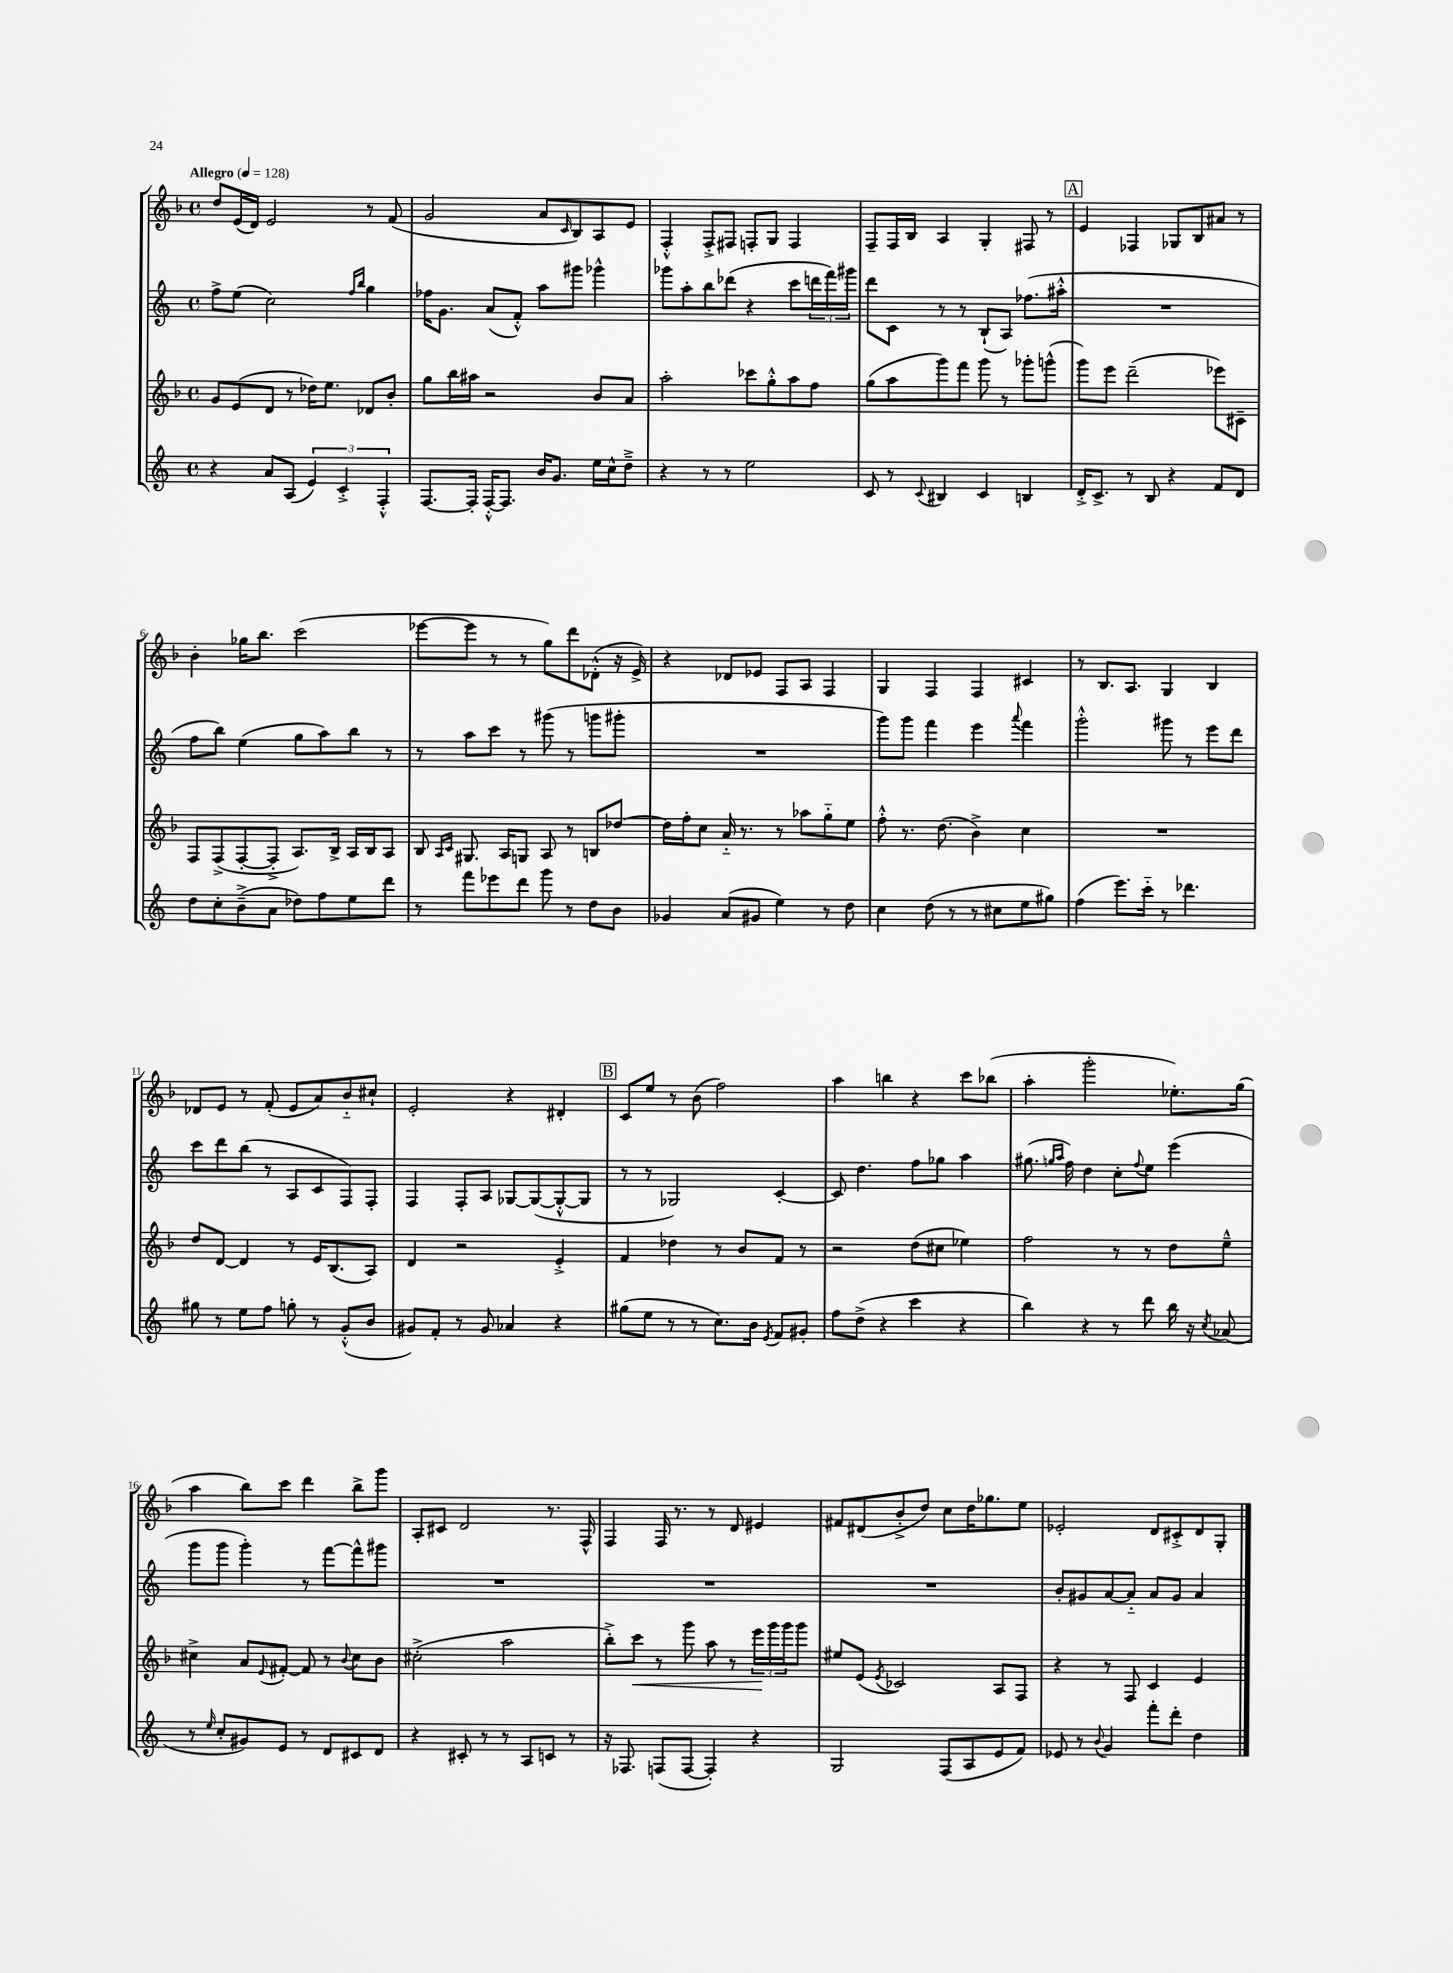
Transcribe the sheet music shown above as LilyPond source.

<<
\new StaffGroup <<
\new Staff = "s0" {
    \clef treble \key f \major \defaultTimeSignature \time 4/4 \tempo "Allegro" 4 = 128
    d''8 e'16( d'16) e'2 r8 f'8( |
    g'2 a'8 \grace { c'16 } bes8) a8 e'8 |
    f4-.-^ f8-.-> fis8 f8-. g8 f4 |
    f8-- f16 bes16 a4 g4-. fis8 r8 |
    \mark \markup { \box "A" } e'4 fes4 ges8 bes8 ais'8 r8 |
    bes'4-. ges''16 bes''8. c'''2( |
    ees'''8~ ees'''8 r8 r8 g''8) d'''8 des'8-.-^( r16 e'16->) |
    r4 des'8 ees'8 f8 a8 f4 |
    g4 f4 f4 cis'4 |
    r8 bes8. a8. g4 bes4 |
    des'8 e'8 r8 f'8-.( e'8 a'8) bes'8-_ cis''8-! |
    e'2-. r4 dis'4-. |
    \mark \markup { \box "B" } c'8 e''8 r8 bes'8( f''2) |
    a''4 b''4 r4 c'''8 bes''8( |
    a''4-. g'''2-. ees''8.-.) g''16( |
    a''4 bes''8) c'''8 d'''4 bes''8-> g'''8 |
    a8-. cis'8 d'2 r8. f16-^ |
    f4 f16 r8. r8 d'8 eis'4 |
    fis'8 dis'8( bes'8-.-> d''8) c''8 d''16 ges''8. e''8 |
    ees'2-. d'8 cis'8-.-> d'8 g8-. \bar "|." |
}
\new Staff = "s1" {
    \clef treble \key c \major \defaultTimeSignature \time 4/4
    f''8-> e''8( c''2) \grace { f''16 b''16 } g''4 |
    fes''16 g'8. a'8( f'8-.-^) a''8 gis'''8 ges'''4-^ |
    ges'''8 a''8-. b''8 des'''8( r4 c'''8 \tuplet 3/2 { d'''16 f'''16) gis'''16 } |
    d'''8 c'8 r8 r8 b8-!( a8) fes''8.( ais''16-.-^ |
    \mark \markup { \box "A" } R1 |
    f''8 b''8) e''4( g''8 a''8) b''8 r8 |
    r8 a''8 c'''8 r8 gis'''8( r8 g'''8 gis'''8-. |
    R1 |
    g'''8) g'''8 f'''4 e'''4 \appoggiatura { a'''8 } f'''4 |
    g'''2-.-^ gis'''8 r8 e'''8 d'''8 |
    c'''8 d'''8 b''8( r8 a8 c'8 f8) f8-. |
    f4 f8-. a8 ges8~ ges8~( ges8~-.-^ ges8 |
    \mark \markup { \box "B" } r8 r8 ges2) c'4~-. |
    c'8 d''4. f''8 ges''8 a''4 |
    gis''8.( \grace { g''16 a''16 } f''16) d''4 c''8-. \appoggiatura { f''8 } e''8 e'''4( |
    g'''8 g'''8 g'''4-.) r8 f'''8~ f'''8-^ gis'''8 |
    R1 |
    R1 |
    R1 |
    b'8-. gis'8 a'8~ a'8-_ a'8 gis'8 a'4 \bar "|." |
}
\new Staff = "s2" {
    \clef treble \key f \major \defaultTimeSignature \time 4/4
    g'8 e'8( d'8 r8 des''16) e''8. des'8 bes'8-. |
    g''8 bes''16 ais''16 r2 bes'8 a'8 |
    a''2-. ces'''8 g''8-.-^ a''8 f''8 |
    g''8( a''8 g'''8) f'''8 g'''8 r8 ges'''8-. g'''8-^( |
    \mark \markup { \box "A" } g'''8) e'''8 d'''2--( ees'''8) cis'8-- |
    f8 f8->( f8~-. f8-.-> a8.) bes16-> a16 bes16 a8 |
    bes8 \grace { a16 c'16 } gis8. a16 g8 a8 r8 b8 des''8~ |
    des''16 f''16-. c''8 a'16-_ r8. r8 aes''8 g''8-_ e''8 |
    f''8-.-^ r8. d''8.( bes'4->) c''4 |
    R1 |
    d''8 d'8~ d'4 r8 e'16 bes8.( a8) |
    d'4 r2 e'4-.-> |
    \mark \markup { \box "B" } f'4 des''4 r8 bes'8 f'8 r8 |
    r2 d''8( cis''8 ees''4) |
    f''2 r8 r8 d''8 e''8---^ |
    cis''4-> a'8 \appoggiatura { e'8 } fis'8~-. fis'8 r8 \appoggiatura { bes'8 } cis''8 bes'8 |
    cis''2-.->( a''2 |
    bes''8-.->) c'''8\< r8 g'''8 a''8 r8 \tuplet 3/2 { e'''16\! g'''16 g'''16 } g'''8 |
    eis''8 e'8( \acciaccatura { e'8 } ces'2) a8 f8 |
    r4 r8 f8 c'4 e'4 \bar "|." |
}
\new Staff = "s3" {
    \clef treble \key c \major \defaultTimeSignature \time 4/4
    r4 a'8 a8( \tuplet 3/2 { e'4) c'4-.-> f4-.-^ } |
    f8.~ f16-. f16~-.-^ f8. b'16 g'8. e''16 c''16-^ d''8---> |
    r4 r8 r8 e''2 |
    c'8 r8 \appoggiatura { c'8 } bis4 c'4 b4 |
    \mark \markup { \box "A" } d'16-.-> c'8.-> r8 b8 r4 f'8 d'8 |
    d''8 c''8-. b'8--->( a'8 des''8) f''8 e''8 d'''8 |
    r8 f'''8 ees'''8 d'''8 g'''8 r8 d''8 b'8 |
    ges'4 a'8( gis'8 e''4) r8 d''8 |
    c''4 d''8( r8 r8 cis''8 e''8 gis''8) |
    f''4( e'''8.) c'''16-_ r8 des'''4. |
    gis''8 r8 e''8 f''8 g''8-. r8 g'8-.-^( b'8 |
    gis'8) f'8-. r8 gis'8 aes'4 r4 |
    \mark \markup { \box "B" } gis''8( e''8 r8 r8 c''8.) b'16 \acciaccatura { e'8 } f'8 gis'8-. |
    f''8 d''8->( r4 c'''4 r4 |
    b''4) r4 r8 d'''8 b''16 r16 \acciaccatura { c''8 } aes'8( |
    r8 \grace { e''16 } c''8-. gis'8) e'8 r8 d'8 cis'8 d'8 |
    r4 cis'8-. r8 r8 a8 c'8 r8 |
    r16 fes8. f8( f8~ f4-.) r4 |
    g2 f8( a8 e'8 f'8) |
    ees'8 r8 \appoggiatura { b'8 } g'4 f'''8-. d'''8-. d''4 \bar "|." |
}
>>
>>
